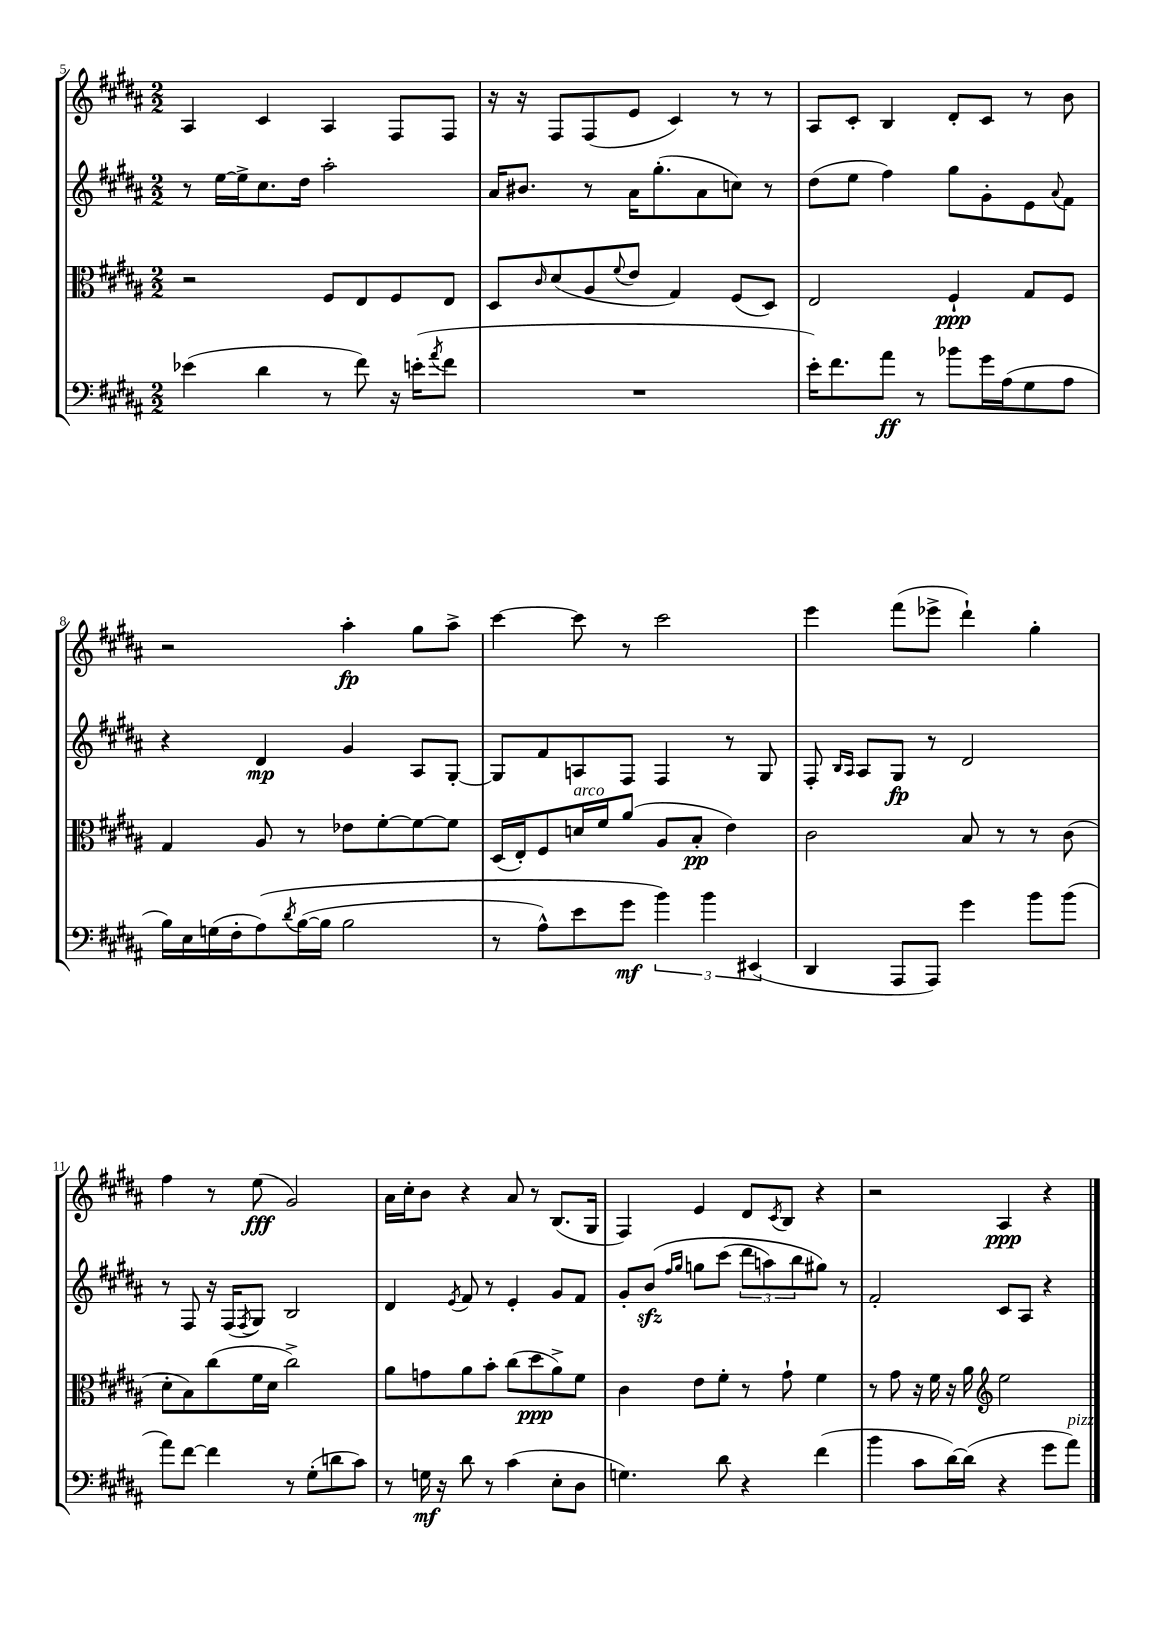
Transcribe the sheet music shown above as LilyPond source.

<<
\new StaffGroup <<
\new Staff = "s0" {
    \clef treble \key b \major \numericTimeSignature \time 2/2
    ais4 cis'4 ais4 fis8 fis8 |
    r16 r16 fis8 fis8( e'8 cis'4) r8 r8 |
    ais8 cis'8-. b4 dis'8-. cis'8 r8 b'8 |
    r2 ais''4-.\fp gis''8 ais''8-> |
    cis'''4~ cis'''8 r8 cis'''2 |
    e'''4 fis'''8( ees'''8-> dis'''4-!) gis''4-. |
    fis''4 r8 e''8\fff( gis'2) |
    ais'16 cis''16-. b'8 r4 ais'8 r8 b8.( gis16 |
    fis4) e'4 dis'8 \acciaccatura { cis'8 } b8 r4 |
    r2 ais4\ppp r4 \bar "|." |
}
\new Staff = "s1" {
    \clef treble \key b \major \numericTimeSignature \time 2/2
    r8 e''16~ e''16-> cis''8. dis''16 ais''2-. |
    ais'16 bis'8. r8 ais'16 gis''8.-.( ais'8 c''8) r8 |
    dis''8( e''8 fis''4) gis''8 gis'8-. e'8 \appoggiatura { ais'8 } fis'8 |
    r4 dis'4\mp gis'4 ais8 gis8~-. |
    gis8 fis'8 a8 fis8 fis4 r8 gis8 |
    fis8-. \grace { b16 ais16 } ais8 gis8\fp r8 dis'2 |
    r8 fis8 r16 fis16( \acciaccatura { fis8 } gis8) b2 |
    dis'4 \acciaccatura { e'8 } fis'8 r8 e'4-. gis'8 fis'8 |
    gis'8-. b'8\sfz\( \grace { fis''16 gis''16 } g''8 cis'''8( \tuplet 3/2 { dis'''8 a''8) b''8 } gis''8\) r8 |
    fis'2-. cis'8 ais8 r4 \bar "|." |
}
\new Staff = "s2" {
    \clef alto \key b \major \numericTimeSignature \time 2/2
    r2 fis8 e8 fis8 e8 |
    dis8 \grace { cis'16 } dis'8( ais8 \appoggiatura { fis'8 } e'8 gis4) fis8( dis8) |
    e2 fis4-!\ppp gis8 fis8 |
    gis4 ais8 r8 ees'8 fis'8~-. fis'8~ fis'8 |
    dis16( e16-.) fis8 d'16^\markup { \italic "arco" } fis'16 ais'8( ais8 b8-.\pp e'4) |
    cis'2 b8 r8 r8 cis'8( |
    dis'8-. b8) cis''8( fis'16 dis'16 cis''2->) |
    ais'8 g'8 ais'8 b'8-. cis''8( dis''8\ppp ais'8->) fis'8 |
    cis'4 e'8 fis'8-. r8 gis'8-! fis'4 |
    r8 gis'8 r16 fis'16 r16 ais'16 \clef treble e''2 \bar "|." |
}
\new Staff = "s3" {
    \clef bass \key b \major \numericTimeSignature \time 2/2
    ees'4( dis'4 r8 fis'8) r16 e'16-.( \acciaccatura { ais'8 } fis'8 |
    R1 |
    e'16-.) fis'8. ais'8\ff r8 bes'8 gis'16 ais16( gis8 ais8 |
    b16) e16 g16( fis16-. ais8)\( \acciaccatura { dis'8 } b16~( b16 b2 |
    r8 ais8-^) e'8 gis'8\mf \tuplet 3/2 { b'4\) b'4 eis,4( } |
    dis,4 ais,,8 ais,,8) gis'4 b'8 b'8( |
    ais'8) fis'8~ fis'4 r8 gis8-.( d'8 cis'8) |
    r8 g16\mf r16 dis'8 r8 cis'4( e8-. dis8 |
    g4.) dis'8 r4 fis'4( |
    b'4 cis'8 dis'16~) dis'16( r4 gis'8 ais'8^\markup { \italic "pizz." }) \bar "|." |
}
>>
>>
\layout { \context { \Score currentBarNumber = #5 } }
